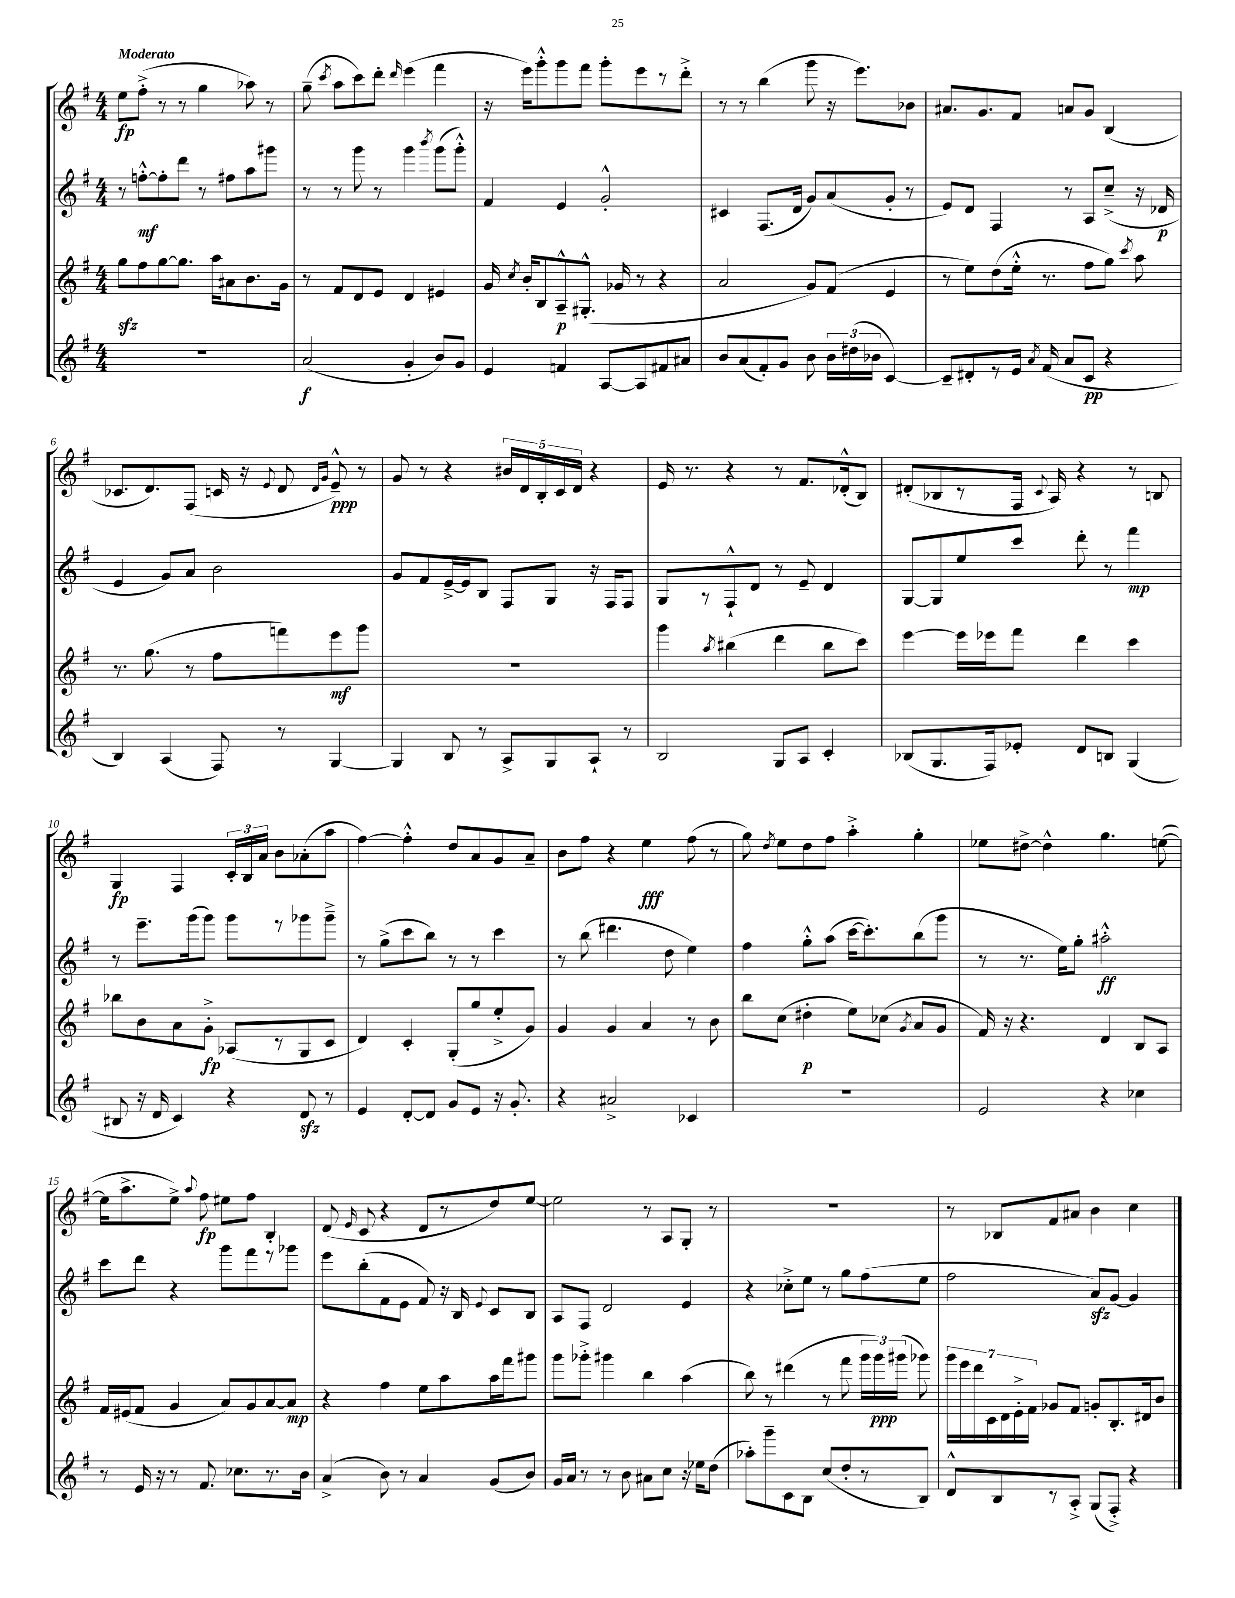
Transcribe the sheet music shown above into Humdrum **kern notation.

**kern	**kern	**kern	**kern
*staff4	*staff3	*staff2	*staff1
*clefG2	*clefG2	*clefG2	*clefG2
*k[f#]	*k[f#]	*k[f#]	*k[f#]
*M4/4	*M4/4	*M4/4	*M4/4
1r	8gg	8r	8ee
.	8ff#	[8ff'^^	(8ff#'^
.	[8gg	8ff']	8r
.	8.gg]	8ddd	8r
.	.	8r	4gg
.	16aa	.	.
.	8a#	8ff#	.
.	8.b	8aa	8aa-)
.	.	8ggg#	8r
.	16g	.	.
=	=	=	=
(2a	8r	8r	(8gg~
.	.	.	8qccc
.	8f#	8r	8aa
.	8d	8ggg	8ccc)
.	8e	8r	8ddd'
.	.	.	16qqddd
4g'	4d	4ggg	(4eee
.	.	8qbbb	.
8b)	4e#	(8ggg	4fff#
8g	.	8ggg'^^)	.
=	=	=	=
4e	16g	4f#	16r
.	8qcc	.	.
.	16b'	.	16eee)
.	8B	.	8ggg'^^
4f	8A~^^	4e	8ggg
.	(8.G#'^^	.	8fff#
[8A	.	2g'^^	8ggg'
.	16g-	.	.
8A]	8r	.	8eee
8f#	4r	.	8r
8a#	.	.	8ddd'^
=	=	=	=
8b	2a	4c#	8r
(8a	.	.	8r
8f#')	.	(8.F#	(4bb
8g	.	.	.
.	.	16d	.
8b	8g)	8g)	8ggg
24b	(8f#	(8a	16r
(24dd#	.	.	.
.	.	.	8.eee)
24b-	.	.	.
[4c)	4e	8g'	.
.	.	8r	8b-
=	=	=	=
8c~]	8r	8e)	8.a#
8d#'	8ee)	8d	.
.	.	.	8.g
8r	(8dd	4F#	.
16e	16ee'^^	.	8f#
8qa	.	.	.
(16f#	8.r	.	.
8a	.	8r	8a
8c	8ff#	8A	8g
4r	8gg)	(8cc~^	(4B
.	8qccc	.	.
.	8aa	16r	.
.	.	16d-	.
=	=	=	=
4B)	8.r	4e	8.c-
.	(8.gg	.	8.d)
(4A	.	8g)	.
.	8r	8a	(8F#
8F#)	8ff#	2b	16c
.	.	.	16r
.	.	.	8qqe
8r	8fff)	.	8d
.	.	.	16qqd
.	.	.	16qqg
[4G	8eee	.	8e~^^)
.	8ggg	.	8r
=	=	=	=
4G]	1r	8g	8g
.	.	8f#	8r
8B	.	[16e~^	4r
.	.	16e]	.
8r	.	8B	.
8A^	.	8F#	20b#
.	.	.	20d
.	.	.	20B'
8G	.	8G	.
.	.	.	20c
.	.	.	20d
8A`	.	16r	4r
.	.	16F#	.
8r	.	8F#	.
=	=	=	=
2B	4ggg	8G	16e
.	.	.	8.r
.	.	8r	.
.	8qaa	.	.
.	(4bb#	8F#`^^	4r
.	.	8d	.
8G	4ddd	8r	8r
8A	.	8e~	8.f#
4c'	8bb#	4d	.
.	.	.	(16d-'^^
.	8ccc)	.	8B)
=	=	=	=
(8B-	[4eee	[8G	(8d#'
8.G	.	8G]	8B-
.	16eee]	8ee	8r
16F#)	16eee-	.	.
8e-'	8fff#	8ccc	16F#
.	.	.	8qqc
.	.	.	16A)
8d	4ddd	8ddd'	4r
8B	.	8r	.
(4G	4ccc	4fff#	8r
.	.	.	8B
=	=	=	=
8B#	8bb-	8r	4G
16r	8b	8.eee~	.
16d	.	.	.
4c)	8a	.	4F#
.	.	(16ggg	.
.	8g'^	8ggg)	.
4r	(8A-	8ggg	24c'
.	.	.	24B
.	.	.	24a
.	8r	8r	8b
8d	8G	8ggg-	(8a-'
8r	8c	8ggg-~^	8aa
=	=	=	=
4e	4d)	8r	[4ff#)
.	.	(8gg^	.
[8d'	4c'	8ccc	4ff#'^^]
8d]	.	8bb)	.
8g	(8G'	8r	8dd
8e	8gg	8r	8a
16r	8ee'^	4ccc	8g
8.g'	.	.	.
.	8g)	.	8a~
=	=	=	=
4r	4g	8r	8b
.	.	(8bb	8ff#
2a#^	4g	4.ddd#	4r
.	4a	.	4ee
.	.	8dd	.
4c-	8r	4ee)	(8ff#
.	8b	.	8r
=	=	=	=
1r	8bb	4ff#	8gg)
.	.	.	8qdd
.	(8cc	.	8ee
.	4dd#'	8gg'^^	8dd
.	.	(8aa	8ff#
.	8ee)	[16ccc	4aa'^
.	.	8.ccc'])	.
.	(8cc-	.	.
.	8qg	.	.
.	8a	(8bb	4gg'
.	8g	8ggg	.
=	=	=	=
2e	16f#)	8r	8ee-
.	16r	.	.
.	4.r	8.r	[8dd#^
.	.	.	4dd#^^]
.	.	16ee)	.
.	.	8gg'	.
4r	4d	2aa#'^^	4.gg
4cc-	8B	.	.
.	8A	.	([8ee
=	=	=	=
8r	16f#	8ccc	16ee]
.	(16e#	.	8.aa^
16e	8f#	8ddd	.
16r	.	.	.
8r	4g	4r	8ee^)
.	.	.	8qqaa
8.f#	.	.	8ff#
.	8a)	8ggg	8ee#
8.cc-	.	.	.
.	8g	8fff#	8ff#
8.r	[8a	8r	4B'
.	8a]	8ggg-	.
16b	.	.	.
=	=	=	=
(4a^	4r	8eee	(8d
.	.	.	16qqe
.	.	(8bb'	8c
8b)	4ff#	8f#	4r
8r	.	8e	.
4a	8ee	8f#)	8d
.	8aa	16r	8r
.	.	16B	.
.	.	8qqe	.
(8g	16aa	8c	8dd)
.	16fff#	.	.
8b)	8ggg#	8B	[8ee
=	=	=	=
16g	8ggg	8A	2ee]
16a	.	.	.
8r	8ggg-'^	8F#	.
8r	4ggg#	2d	.
8b	.	.	.
8a#	4bb	.	8r
8cc	.	.	8A
16r	(4aa	4e	8G'
16ee-	.	.	.
(8dd	.	.	8r
=	=	=	=
8aa-')	8bb)	4r	1r
8ggg~	8r	.	.
8c	(4ddd#	8cc-'^	.
8B	.	8ee	.
(8cc	8r	8r	.
8dd'	8fff#	8gg	.
8r	24ggg	(8ff#	.
.	24ggg)	.	.
.	(24ggg#	.	.
8B)	8ggg-)	8ee	.
=	=	=	=
8d^^	28ggg	2ff#	8r
.	28eee	.	.
.	28ddd	.	.
.	28c	.	.
8B	.	.	8B-
.	28d	.	.
.	28e'^	.	.
.	28f#	.	.
8r	8g-	.	8f#
8A'^	8f#	.	8a#
(8G	8g'	8a)	4b
8F#'^)	8.B'	[8g	.
4r	.	4g]	4cc
.	16d#	.	.
.	8b	.	.
==	==	==	==
*-	*-	*-	*-
